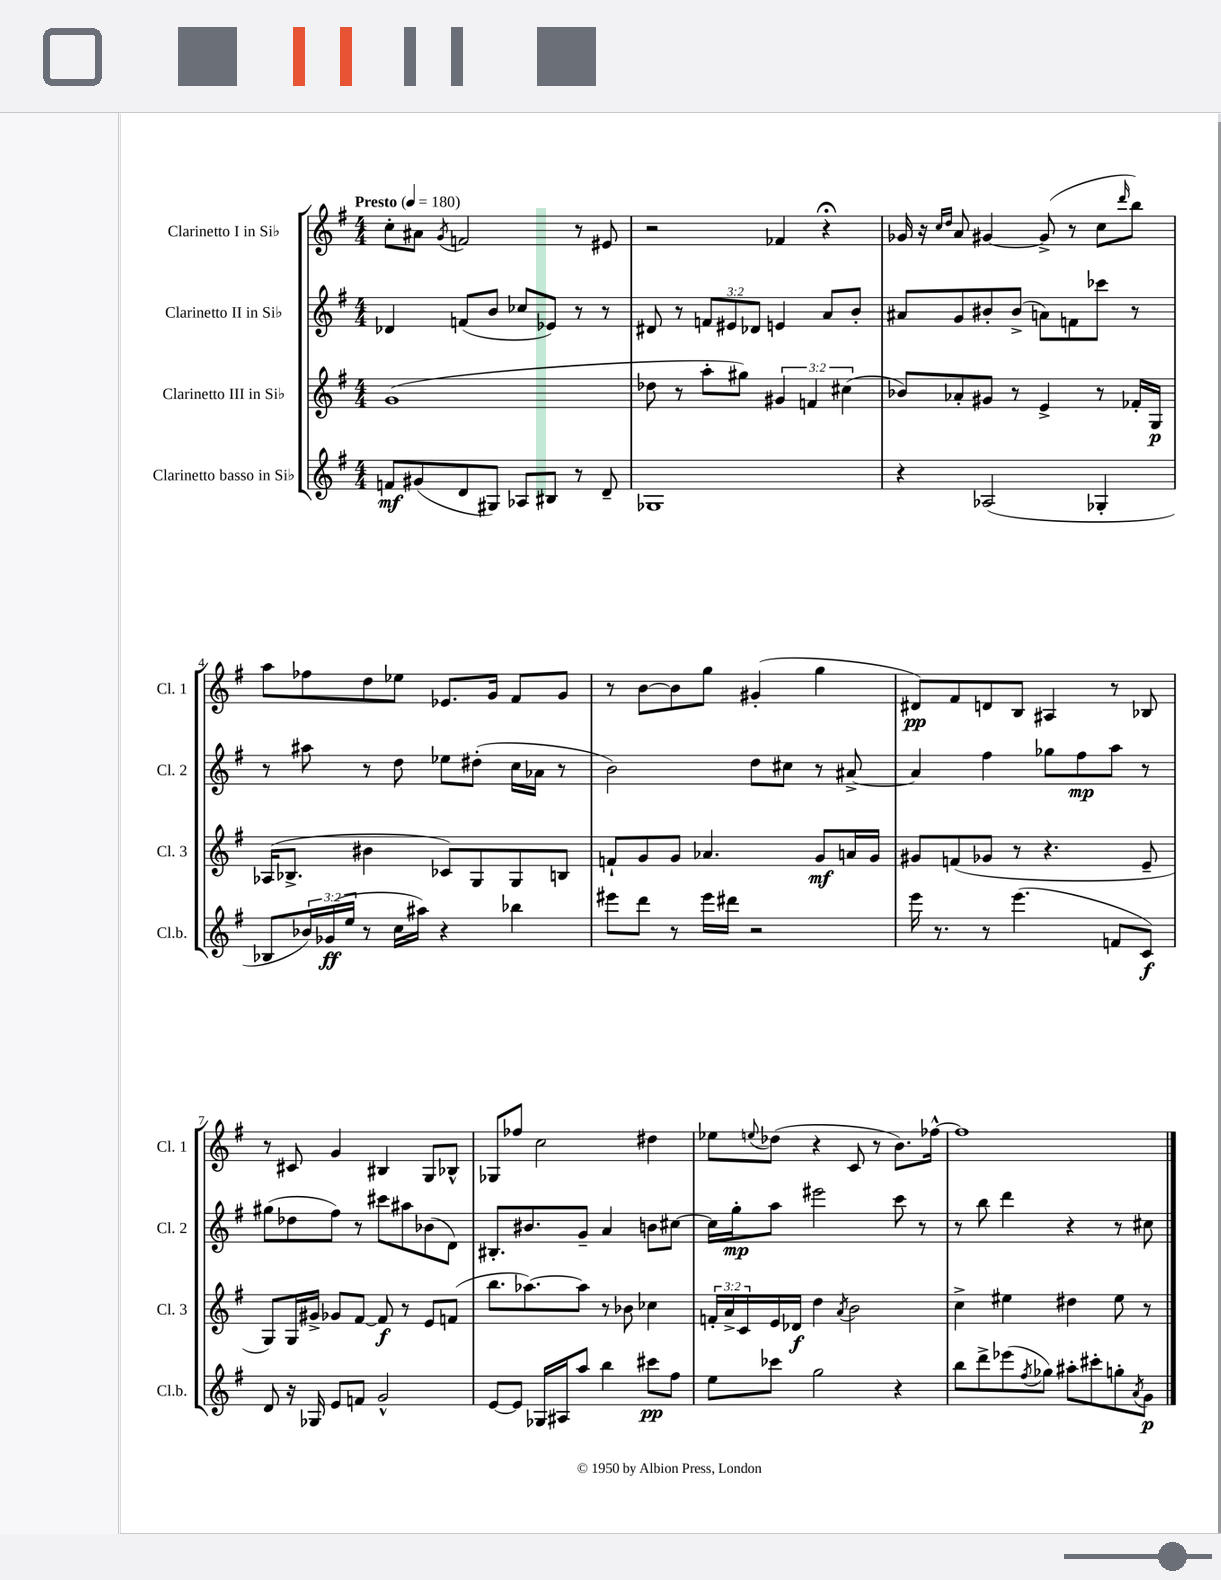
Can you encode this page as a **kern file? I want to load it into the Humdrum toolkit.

**kern	**dynam	**kern	**dynam	**kern	**dynam	**kern	**dynam
*part4	*part4	*part3	*part3	*part2	*part2	*part1	*part1
*staff4	*staff4	*staff3	*staff3	*staff2	*staff2	*staff1	*staff1
*I"Clarinetto basso in Si♭	*	*I"Clarinetto III in Si♭	*	*I"Clarinetto II in Si♭	*	*I"Clarinetto I in Si♭	*
*I'Cl.b.	*	*I'Cl. 3	*	*I'Cl. 2	*	*I'Cl. 1	*
*clefG2	*	*clefG2	*	*clefG2	*	*clefG2	*
*k[f#]	*	*k[f#]	*	*k[f#]	*	*k[f#]	*
*M4/4	*	*M4/4	*	*M4/4	*	*M4/4	*
*MM180	*	*MM180	*	*MM180	*	*MM180	*
=1	=1	=1	=1	=1	=1	=1	=1
!	!	!	!	!	!	!LO:TX:a:B:t=Presto	!
8fn/L	mf	(1g	.	4d-X/	.	8cc'\L	.
(8g#X/	.	.	.	.	.	8a#X\J	.
.	.	.	.	.	.	8qg/	.
8d/	.	.	.	(8fn/L	.	2fn/	.
8G#X/J)	.	.	.	8b/J	.	.	.
8A-X/L	.	.	.	8cc-X/L	.	.	.
8B#X/J	.	.	.	8e-X/J)	.	.	.
8r	.	.	.	8r	.	8r	.
8d~/	.	.	.	8r	.	8e#X/	.
=2	=2	=2	=2	=2	=2	=2	=2
1G-X	.	8dd-X\	.	8d#X/	.	2r	.
.	.	8r	.	8r	.	.	.
.	.	8aa'\L	.	12fn/L	.	.	.
.	.	.	.	12e#X/	.	.	.
.	.	8gg#X\J)	.	.	.	.	.
.	.	.	.	12d-X/J	.	.	.
.	.	6g#X/	.	4en/	.	4f-X/	.
.	.	6fn/	.	.	.	.	.
.	.	.	.	8a/L	.	4r;<	.
.	.	(6cc#X\	.	.	.	.	.
.	.	.	.	8b'/J	.	.	.
=3	=3	=3	=3	=3	=3	=3	=3
4r	.	8b-X/L)	.	8a#X/L	.	16g-X/	.
.	.	.	.	.	.	16r	.
.	.	.	.	.	.	16qqcc/LL	.
.	.	.	.	.	.	16qqdd/JJ	.
.	.	8a-X'/	.	8g/	.	8a/	.
(2A-X/	.	8g#X/J	.	8b#X'/	.	[4g#X/	.
.	.	8r	.	(8b#^/J	.	.	.
.	.	4e^/	.	8an\L)	.	(8g#^/]	.
.	.	.	.	8fn\	.	8r	.
4G-X'/	.	8r	.	8ccc-X\J	.	8cc\L	.
.	.	.	.	.	.	16qqddd/	.
.	.	16f-X'/LL	.	8r	.	8bb\J)	.
.	.	16G/JJ	p	.	.	.	.
!!LO:LB:g=z
=4	=4	=4	=4	=4	=4	=4	=4
8B-X/L	.	(16A-X/KL	.	8r	.	8aa\L	.
.	.	8.B-X^/J	.	.	.	.	.
24b-X/L)	.	.	.	8aa#X\	.	8ff-X\	.
(24g-X/	ff	.	.	.	.	.	.
24ee/JJ	.	.	.	.	.	.	.
8r	.	4b#X\	.	8r	.	8dd\	.
16cc\LL	.	.	.	8dd\	.	8ee-X\J	.
16aa#X\JJ)	.	.	.	.	.	.	.
4r	.	8c-X/L)	.	8ee-X\L	.	8.e-X/L	.
.	.	8G/	.	(8dd#X'\J	.	.	.
.	.	.	.	.	.	16g/Jk	.
4bb-X\	.	8G/	.	16cc\LL	.	8f#/L	.
.	.	.	.	16a-X\JJ	.	.	.
.	.	8Bn/J	.	8r	.	8g/J	.
=5	=5	=5	=5	=5	=5	=5	=5
8eee#X\L	.	8fn`/L	.	2b\)	.	8r	.
8ddd\J	.	8g/	.	.	.	[8b\L	.
8r	.	8g/J	.	.	.	8b\]	.
16eee#\LL	.	4.a-X/	.	.	.	8gg\J	.
16ddd#X\JJ	.	.	.	.	.	.	.
2r	.	.	.	8dd\L	.	(4g#X'/	.
.	.	.	.	8cc#X\J	.	.	.
.	.	8g/L	mf	8r	.	4gg\	.
.	.	16an/L	.	[8a#X^/	.	.	.
.	.	16g/JJ	.	.	.	.	.
=6	=6	=6	=6	=6	=6	=6	=6
16eee\	.	8g#X/L	.	4a#/]	.	8d#X/L)	pp
8.r	.	.	.	.	.	.	.
.	.	(8fn/	.	.	.	8f#/	.
8r	.	8g-X/J	.	4ff#\	.	8dn/	.
(4.eee\	.	8r	.	.	.	8B/J	.
.	.	4.r	.	8gg-X\L	.	4A#X/	.
.	.	.	.	8ff#\	mp	.	.
8fn/L	.	.	.	8aa\J	.	8r	.
8c/J)	f	8e~/	.	8r	.	8B-X/	.
!!LO:LB:g=z
=7	=7	=7	=7	=7	=7	=7	=7
8d/	.	8G/L)	.	(8gg#X\L	.	8r	.
16r	.	16G/L	.	8dd-X\	.	8c#X/	.
16G-X/	.	16g#X^/JJ	.	.	.	.	.
8e/L	.	8g-X/L	.	8ff#\J)	.	4g/	.
8fn/J	.	[8f#/J	.	8r	.	.	.
2g^^/	.	8f#/]	f	8ccc#X\L	.	4B#X/	.
.	.	8r	.	8aa#X\	.	.	.
.	.	8e/L	.	(8b-X\	.	8G/L	.
.	.	(8fn/J	.	8d\J)	.	8B-X^^/J	.
=8	=8	=8	=8	=8	=8	=8	=8
[8e/L	.	8.bb\L	.	8.B#X'/L	.	8G-X/L	.
8e/J]	.	.	.	.	.	8ff-X/J	.
.	.	[8.aa-X\)	.	8.b#X/	.	.	.
16G-X/LL	.	.	.	.	.	2cc\	.
16A#X/J	.	.	.	.	.	.	.
8aa/J	.	8aa-\J]	.	8g~/J	.	.	.
4bb\	.	8r	.	4a/	.	.	.
.	.	8b-X\	.	.	.	.	.
8ccc#X\L	pp	4cc-X\	.	8bn\L	.	4dd#X\	.
8ff#\J	.	.	.	[8cc#X\J	.	.	.
=9	=9	=9	=9	=9	=9	=9	=9
8ee\L	.	24fn'/LL	.	16cc#\LL]	.	8ee-X\L	.
.	.	24a^/	.	.	.	.	.
.	.	.	.	16gg'\J	mp	.	.
.	.	24c/	.	.	.	.	.
.	.	.	.	.	.	8qqeen/	.
8ccc-X\J	.	16e/	.	8aa\J	.	(8dd-X\J	.
.	.	16d-X/JJ	f	.	.	.	.
2gg\	.	4dd\	.	2eee#X\	.	4r	.
.	.	8qa/	.	.	.	.	.
.	.	2b\	.	.	.	8c/	.
.	.	.	.	.	.	8r	.
4r	.	.	.	8ccc\	.	8.b\L)	.
.	.	.	.	8r	.	.	.
.	.	.	.	.	.	[16ff-X^^\Jk	.
=10	=10	=10	=10	=10	=10	=10	=10
8bb\L	.	4cc^\	.	8r	.	1ff-]	.
8ddd^\	.	.	.	8bb\	.	.	.
(8eee-X\	.	4ee#X\	.	4ddd\	.	.	.
8qff#/	.	.	.	.	.	.	.
8gg-X\J)	.	.	.	.	.	.	.
8aa#X'\L	.	4dd#X\	.	4r	.	.	.
8ccc#X'\	.	.	.	.	.	.	.
8ggn'\	.	8ee#\	.	8r	.	.	.
8qa/	.	.	.	.	.	.	.
8g\J	p	8r	.	8cc#X\	.	.	.
==	==	==	==	==	==	==	==
*-	*-	*-	*-	*-	*-	*-	*-
